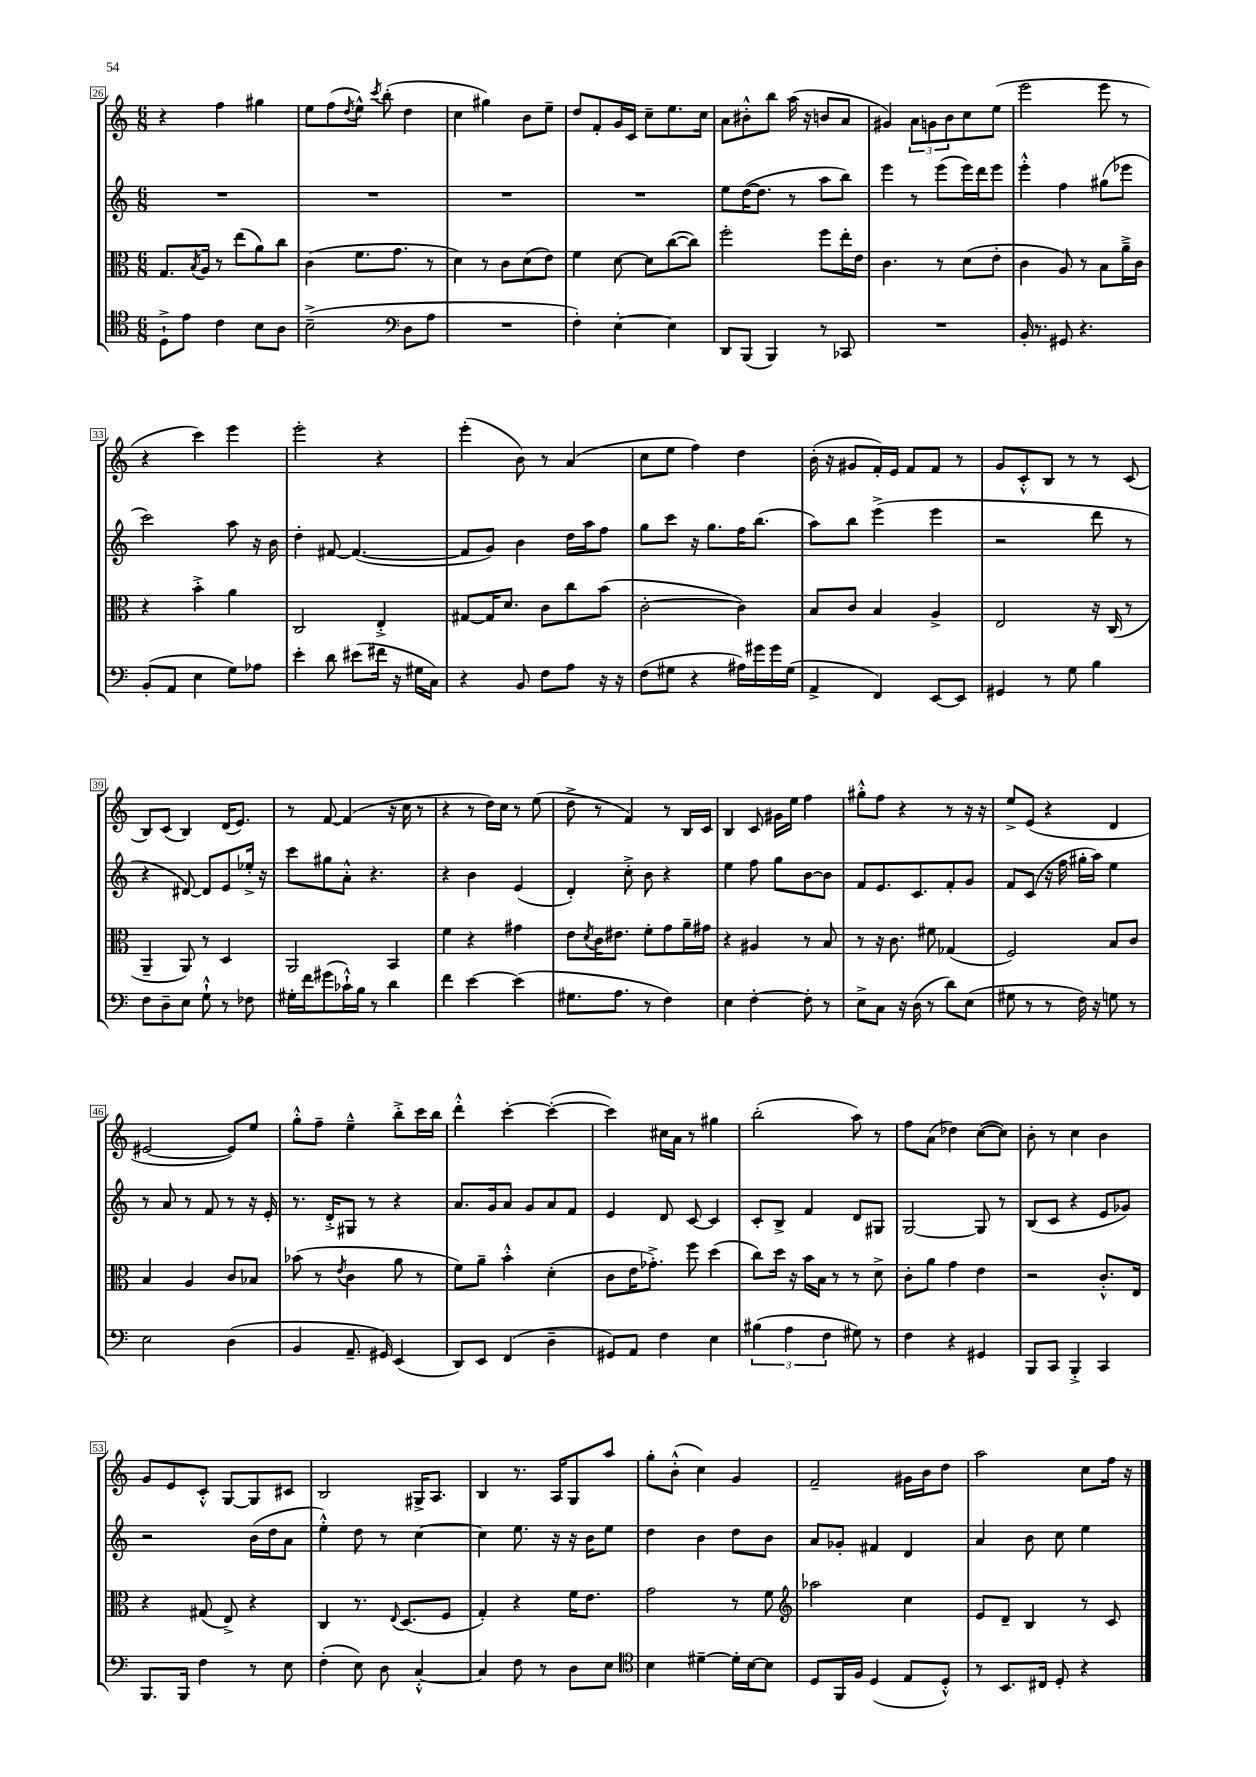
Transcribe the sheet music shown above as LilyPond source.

<<
\new StaffGroup <<
\new Staff = "s0" {
    \clef treble \key c \major \numericTimeSignature \time 6/8
    r4 f''4 gis''4 |
    e''8 f''8( \acciaccatura { d''8 } e''8-^) \acciaccatura { c'''8 } b''8-.( d''4 |
    c''4 gis''4) b'8 e''8-- |
    d''8 f'8-. g'16 c'16 c''8-- e''8. c''16 |
    a'8 bis'8-.-^ b''8 a''16( r16 b'8 a'8 |
    gis'4) \tuplet 3/2 { a'8 g'8 b'8 } c''8 e''8( |
    e'''2 e'''8 r8 |
    r4 c'''4) e'''4 |
    e'''2-. r4 |
    e'''4-.( b'8) r8 a'4( |
    c''8 e''8 f''4) d''4 |
    b'16-.( r16 gis'8 f'16-.) e'16 f'8 f'8 r8 |
    g'8 c'8-.-^ b8 r8 r8 c'8( |
    b8) c'8( b4) d'16( e'8.) |
    r8 f'8~ f'4( r16 c''16 r8 |
    r4 r8 d''16) c''16 r8 e''8( |
    d''8-> r8 f'4) r8 b16 c'16 |
    b4 c'8 gis'16 e''16 f''4 |
    gis''8-.-^ f''8 r4 r8 r16 r16 |
    e''8-> e'8( r4 d'4 |
    eis'2~ eis'8) e''8 |
    g''8-.-^ f''8-- e''4---^ b''8-.-> c'''16 b''16 |
    d'''4-.-^ c'''4~-. c'''4~-.( |
    c'''4) cis''16 a'16 r8 gis''4 |
    b''2-.( a''8) r8 |
    f''8 a'8( des''4) c''8~( c''8) |
    b'8-. r8 c''4 b'4 |
    g'8 e'8 c'8-.-^ g8~ g8 cis'8 |
    b2 gis16-> a8. |
    b4 r8. a16 g8 a''8 |
    g''8-. b'8-.-^( c''4) g'4 |
    f'2-- gis'16 b'16 d''8 |
    a''2 c''8 f''16 r16 \bar "|." |
}
\new Staff = "s1" {
    \clef treble \key c \major \numericTimeSignature \time 6/8
    R2. |
    R2. |
    R2. |
    R2. |
    e''8 d''16~( d''8. r8 a''8 b''8) |
    e'''4 r8 e'''8( e'''16) d'''16 e'''8 |
    e'''4-.-^ f''4 gis''8( ees'''8 |
    c'''2) a''8 r16 b'16 |
    d''4-. fis'8~ fis'4.~( |
    fis'8 g'8) b'4 d''16 a''16 f''8 |
    g''8 c'''8 r16 g''8. f''16 b''8.( |
    a''8) b''8 e'''4->( e'''4 |
    r2 d'''8 r8 |
    r4 dis'8~) dis'8 e'8 ees''16-.-> r16 |
    c'''8 gis''8 a'8-.-^ r4. |
    r4 b'4 e'4( |
    d'4-.) c''8-.-> b'8 r4 |
    e''4 f''8 g''8 b'8~ b'8 |
    f'8 e'8. c'8. f'8-. g'8 |
    f'8 c'8( r16 f''16 gis''16-. a''16) e''4 |
    r8 a'8 r8 f'8 r8 r16 e'16-. |
    r8. d'16-.-> gis8 r8 r4 |
    a'8. g'16 a'8 g'8 a'8 f'8 |
    e'4 d'8 c'8~ c'4 |
    c'8-. b8-> f'4 d'8 gis8 |
    g2~ g8 r8 |
    b8( c'8 r4 e'8 ges'8) |
    r2 b'16( d''16 a'8 |
    e''4-.-^) d''8 r8 c''4~ |
    c''4 e''8. r16 r16 b'16 e''8 |
    d''4 b'4 d''8 b'8 |
    a'8 ges'8-. fis'4 d'4 |
    a'4 b'8 c''8 e''4 \bar "|." |
}
\new Staff = "s2" {
    \clef alto \key c \major \numericTimeSignature \time 6/8
    g8. \acciaccatura { b8 } a16 r8 e''8( a'8) c''8 |
    c'4( f'8. g'8. r8 |
    d'4) r8 c'8 d'8( e'8) |
    f'4 d'8~ d'8 c''8~( c''8) |
    f''2-. f''8 e''16-. e'16 |
    c'4. r8 d'8( e'8-. |
    c'4 a8) r8 b8 a'16---> c'16 |
    r4 b'4-.-> a'4 |
    c2 e4-.-> |
    gis8~ gis16 d'8. c'8 c''8 b'8( |
    c'2~-. c'4) |
    b8 c'8 b4 a4-> |
    e2 r16 c16( r8 |
    a,4-- a,8) r8 d4 |
    a,2 b,4 |
    f'4 r4 gis'4 |
    e'8 \acciaccatura { d'8 } c'16 eis'8. f'8-. g'8 a'16-- gis'16 |
    r4 ais4 r8 b8 |
    r8 r16 c'8. fis'8 ges4( |
    f2) b8 c'8 |
    b4 a4 c'8 bes8 |
    bes'8( r8 \acciaccatura { e'8 } c'4 a'8 r8 |
    f'8) a'8-- b'4-.-^ d'4-.( |
    c'8 e'16 ges'8.-.->) f''8 d''4( |
    c''8) d''16 r16 b'16 b16 r8 r8 d'8-> |
    c'8-. a'8 g'4 e'4 |
    r2 c'8.-.-^ e16 |
    r4 gis8( e8->) r4 |
    c4 r8. \appoggiatura { e8 } d8.( f8 |
    g4-.) r4 f'16 e'8. |
    g'2 r8 f'8 |
    \clef treble aes''2 c''4 |
    e'8 d'8-- b4 r8 c'8 \bar "|." |
}
\new Staff = "s3" {
    \clef tenor \key c \major \numericTimeSignature \time 6/8
    d8-!-> e'8 c'4 b8 a8 |
    b2--->( \clef bass d8 a8 |
    R2. |
    f4-.) e4~-. e4 |
    d,8 b,,8( b,,4) r8 ces,8 |
    R2. |
    b,16-. r8. gis,8 r4. |
    b,8-.( a,8 e4 g8) aes8 |
    e'4-. d'8 eis'8( fis'16 r16 gis16 c16) |
    r4 b,8 f8 a8 r16 r16 |
    f8( gis8 r4 ais16) gis'16 gis'16 gis16( |
    a,4-> f,4) e,8~ e,8 |
    gis,4 r8 g8 b4 |
    f8 d8-- e8 g8-!-^ r8 fes8 |
    gis16-. f'16 gis'8( ces'16-!-^) b16 r8 d'4 |
    f'4 e'4~ e'4( |
    gis8. a8. r8 f4) |
    e4 f4~-. f8-. r8 |
    e8-> c8 r16 d16( r8 d'8) e8( |
    gis8 r8 r8 f16) r16 g8 r8 |
    e2 d4( |
    b,4 a,8.-- gis,16) e,4( |
    d,8) e,8 f,4( d4-- |
    gis,8) a,8 f4 e4 |
    \tuplet 3/2 { bis4( a4 f4 } gis8) r8 |
    f4 r4 gis,4 |
    b,,8 c,8 b,,4-.-> c,4 |
    b,,8. b,,16 f4 r8 e8 |
    f4-.( e8) d8 c4~-.-^ |
    c4 f8 r8 d8 e8 |
    \clef tenor b4 dis'4~-- dis'16-. b16~ b8 |
    d8 f,16 f16 d4( e8 d8-.-^) |
    r8 b,8. cis16 d8-. r4 \bar "|." |
}
>>
>>
\layout { \context { \Score currentBarNumber = #26 \override BarNumber.stencil = #(make-stencil-boxer 0.1 0.3 ly:text-interface::print) } }
